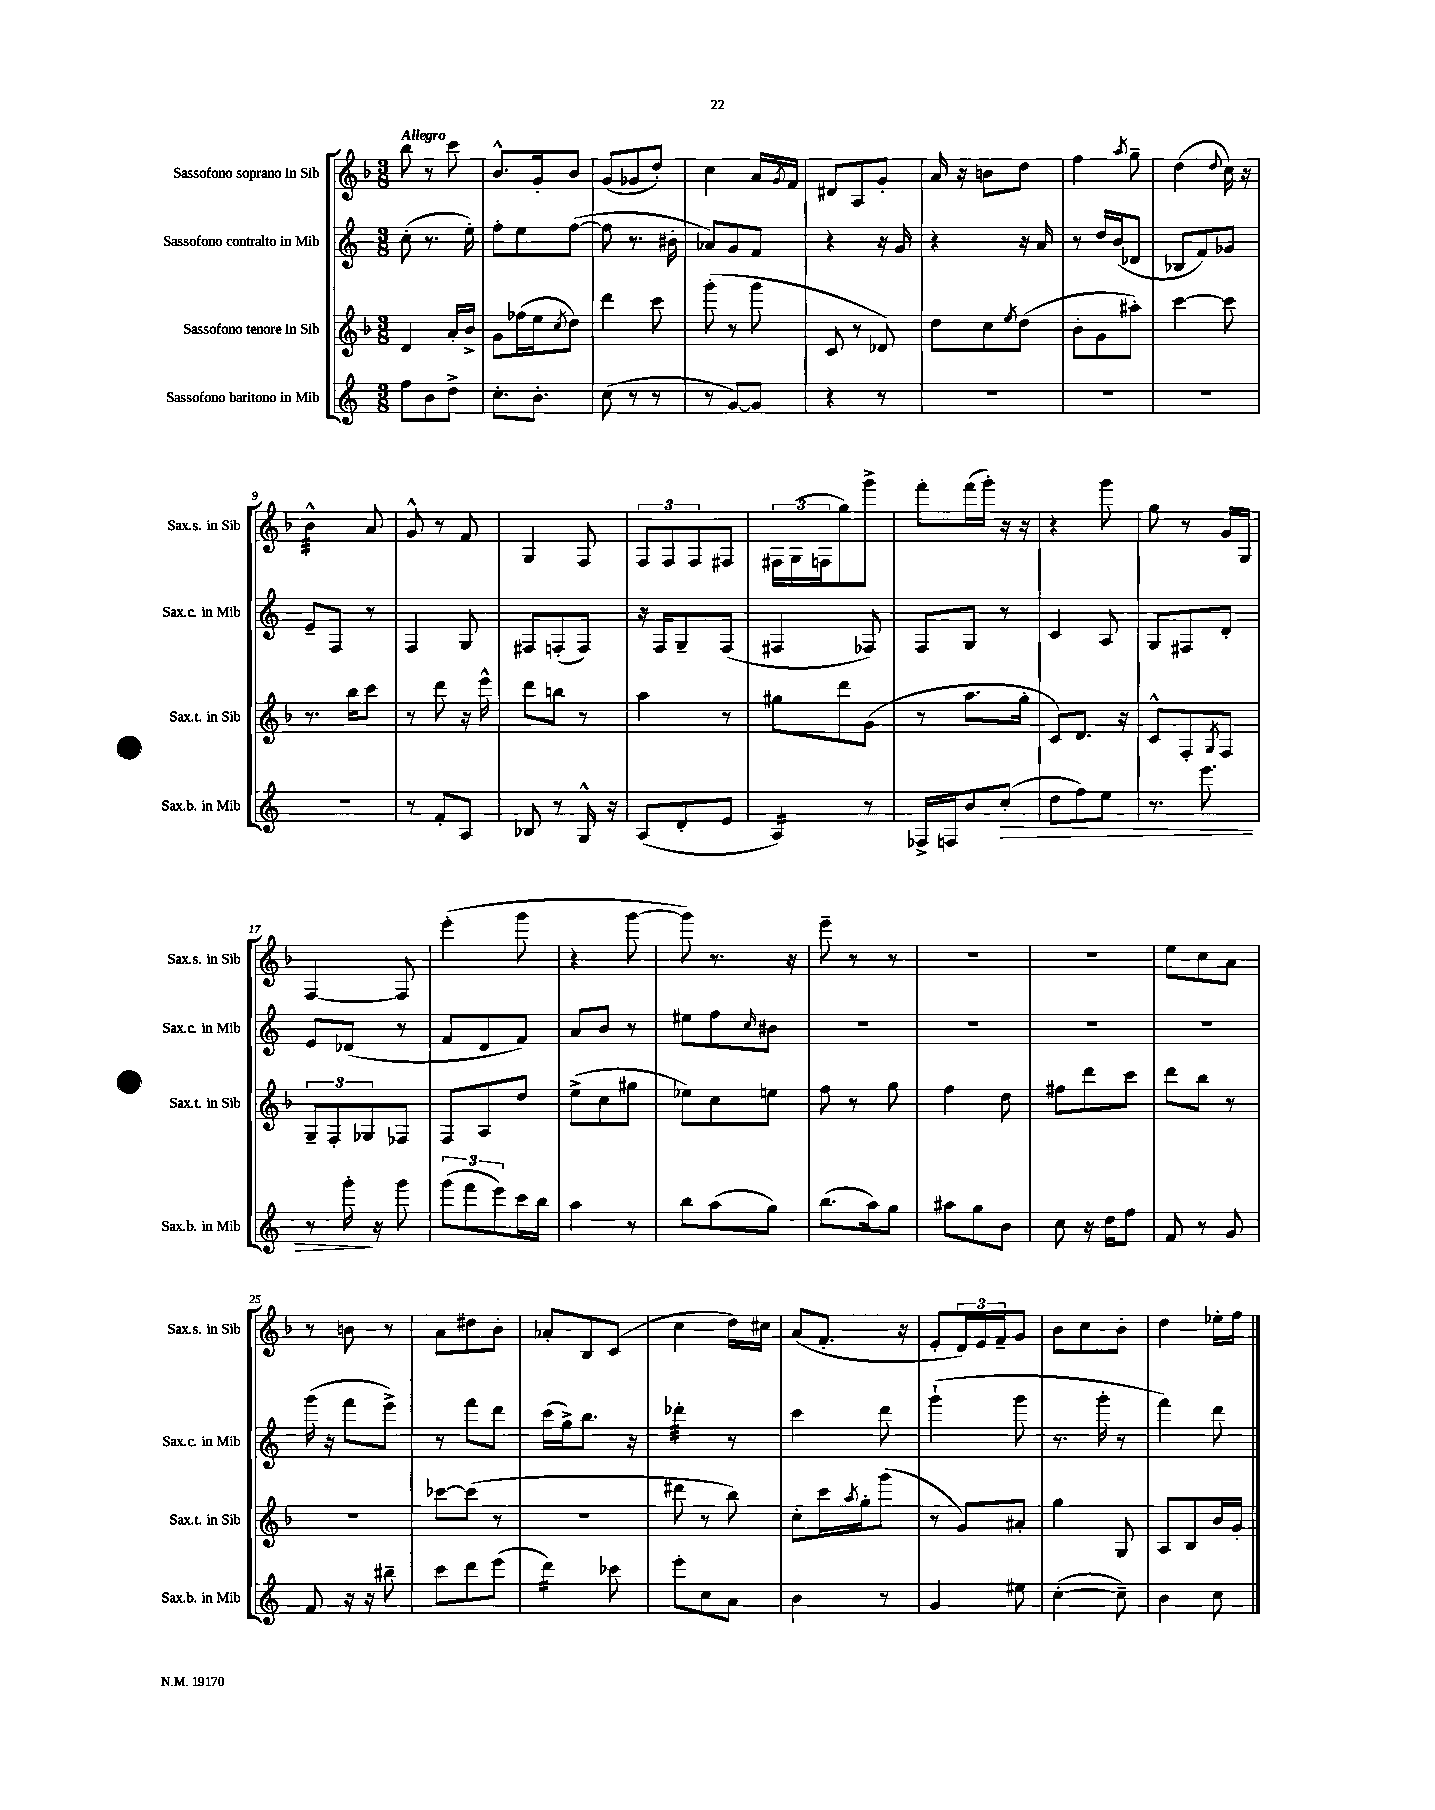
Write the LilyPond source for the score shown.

<<
\new StaffGroup <<
\new Staff = "s0" \with { instrumentName = "Sassofono soprano in Sib" shortInstrumentName = "Sax.s. in Sib" } {
    \clef treble \key f \major \numericTimeSignature \time 3/8 \tempo "Allegro"
    bes''8 r8 c'''8 |
    bes'8.-^ g'16-. bes'8 |
    g'8( ges'8 d''8-.) |
    c''4 a'16 \acciaccatura { g'8 } f'16 |
    dis'8 a8 g'8-. |
    a'16 r16 b'8 d''8 |
    f''4 \acciaccatura { a''8 } g''8-- |
    d''4( \appoggiatura { d''8 } c''16) r16 |
    bes'4:32-^ a'8 |
    g'8-^ r8 f'8 |
    g4 f8 |
    \tuplet 3/2 { f8 f8 f8 } fis8 |
    \tuplet 3/2 { fis16 g16( f16 } g''8) g'''8-> |
    f'''8-. f'''16( g'''16-.) r16 r16 |
    r4 g'''8 |
    g''8 r8 g'16 g16 |
    f4~ f8 |
    e'''4-.( g'''8 |
    r4 g'''8~ |
    g'''8) r8. r16 |
    e'''8-- r8 r8 |
    R4. |
    R4. |
    e''8 c''8 a'8 |
    r8 b'8 r8 |
    a'8 dis''8 bes'8-. |
    aes'8-. bes8 c'8( |
    c''4 d''16) cis''16 |
    a'8( f'8.-. r16 |
    e'8-. \tuplet 3/2 { d'16) e'16 f'16-- } g'8 |
    bes'8 c''8 bes'8-. |
    d''4 ees''16-. f''16 \bar "|." |
}
\new Staff = "s1" \with { instrumentName = "Sassofono contralto in Mib" shortInstrumentName = "Sax.c. in Mib" } {
    \clef treble \key c \major \numericTimeSignature \time 3/8
    c''8-.( r8. e''16-.) |
    f''8-. e''8 f''8~( |
    f''8 r8. bis'16-. |
    aes'8) g'8 f'8 |
    r4 r16 g'16 |
    r4 r16 a'16 |
    r8 d''16 b'16( des'8 |
    bes8 f'8) ges'8 |
    e'8-- f8 r8 |
    f4 g8 |
    fis8 f8-.( f8) |
    r16 f16 g8-- f8( |
    fis4 fes8) |
    f8 g8 r8 |
    c'4 a8 |
    g8 fis8 d'8-. |
    e'8 des'8( r8 |
    f'8 d'8 f'8) |
    a'8 b'8 r8 |
    eis''8 f''8 \grace { c''16 } bis'8 |
    R4. |
    R4. |
    R4. |
    R4. |
    g'''16( r16 f'''8 e'''8->) |
    r8 f'''8 d'''8 |
    c'''16( g''16->) b''8. r16 |
    des'''4:32-. r8 |
    c'''4 d'''8 |
    g'''4-!( g'''8 |
    r8. g'''16-. r8 |
    f'''4) d'''8 \bar "|." |
}
\new Staff = "s2" \with { instrumentName = "Sassofono tenore in Sib" shortInstrumentName = "Sax.t. in Sib" } {
    \clef treble \key f \major \numericTimeSignature \time 3/8
    d'4 a'16-. bes'16-> |
    g'8 fes''16( e''16 \acciaccatura { c''8 } d''8) |
    d'''4 c'''8 |
    g'''8-.( r8 g'''8 |
    c'8 r8 des'8) |
    d''8 c''8 \acciaccatura { e''8 } d''8( |
    bes'8-. g'8 ais''8-.) |
    c'''4~ c'''8 |
    r8. bes''16 c'''8 |
    r8 d'''8 r16 e'''16-^ |
    d'''8 b''8 r8 |
    a''4 r8 |
    gis''8 d'''8 g'8( |
    r8 a''8. g''16-. |
    c'8) d'8. r16 |
    c'8-^ f8-. \acciaccatura { g8 } f8 |
    \tuplet 3/2 { g8-- f8-. ges8 } fes8 |
    f8 a8 d''8 |
    e''8->( c''8 gis''8 |
    ees''8) c''8 e''8 |
    f''8 r8 g''8 |
    f''4 d''8 |
    fis''8 d'''8 c'''8 |
    d'''8 bes''8 r8 |
    R4. |
    ces'''8~ ces'''8( r8 |
    R4. |
    dis'''8 r8 bes''8) |
    c''8-. c'''16 \acciaccatura { a''8 } g''16-. g'''8( |
    r8 g'8) ais'8-. |
    g''4 g8 |
    a8 bes8 bes'16 g'16-. \bar "|." |
}
\new Staff = "s3" \with { instrumentName = "Sassofono baritono in Mib" shortInstrumentName = "Sax.b. in Mib" } {
    \clef treble \key c \major \numericTimeSignature \time 3/8
    f''8 b'8 d''8-> |
    c''8.-. b'8.-. |
    c''8( r8 r8 |
    r8 g'8~) g'8 |
    r4 r8 |
    R4. |
    R4. |
    R4. |
    R4. |
    r8 f'8-. a8 |
    bes8 r8 g16-^ r16 |
    a8( d'8-. e'8 |
    a4:16) r8 |
    fes16-> f16 b'8 c''8-.\>( |
    d''8 f''8) e''8 |
    r8. e'''8. |
    r8 g'''16-.\! r16 g'''8 |
    \tuplet 3/2 { g'''8( f'''8 e'''8) } c'''16 b''16 |
    a''4 r8 |
    b''8 a''8( g''8) |
    b''8.( a''16) g''8 |
    ais''8 g''8 b'8 |
    c''8 r16 d''16 f''8 |
    f'8 r8 g'8 |
    f'8 r16 r16 bis''8-- |
    c'''8 d'''8 e'''8( |
    d'''4:16) ces'''8 |
    e'''8-. c''8 a'8 |
    b'4 r8 |
    g'4 eis''8 |
    c''4~-.( c''8--) |
    b'4 c''8 \bar "|." |
}
>>
>>
